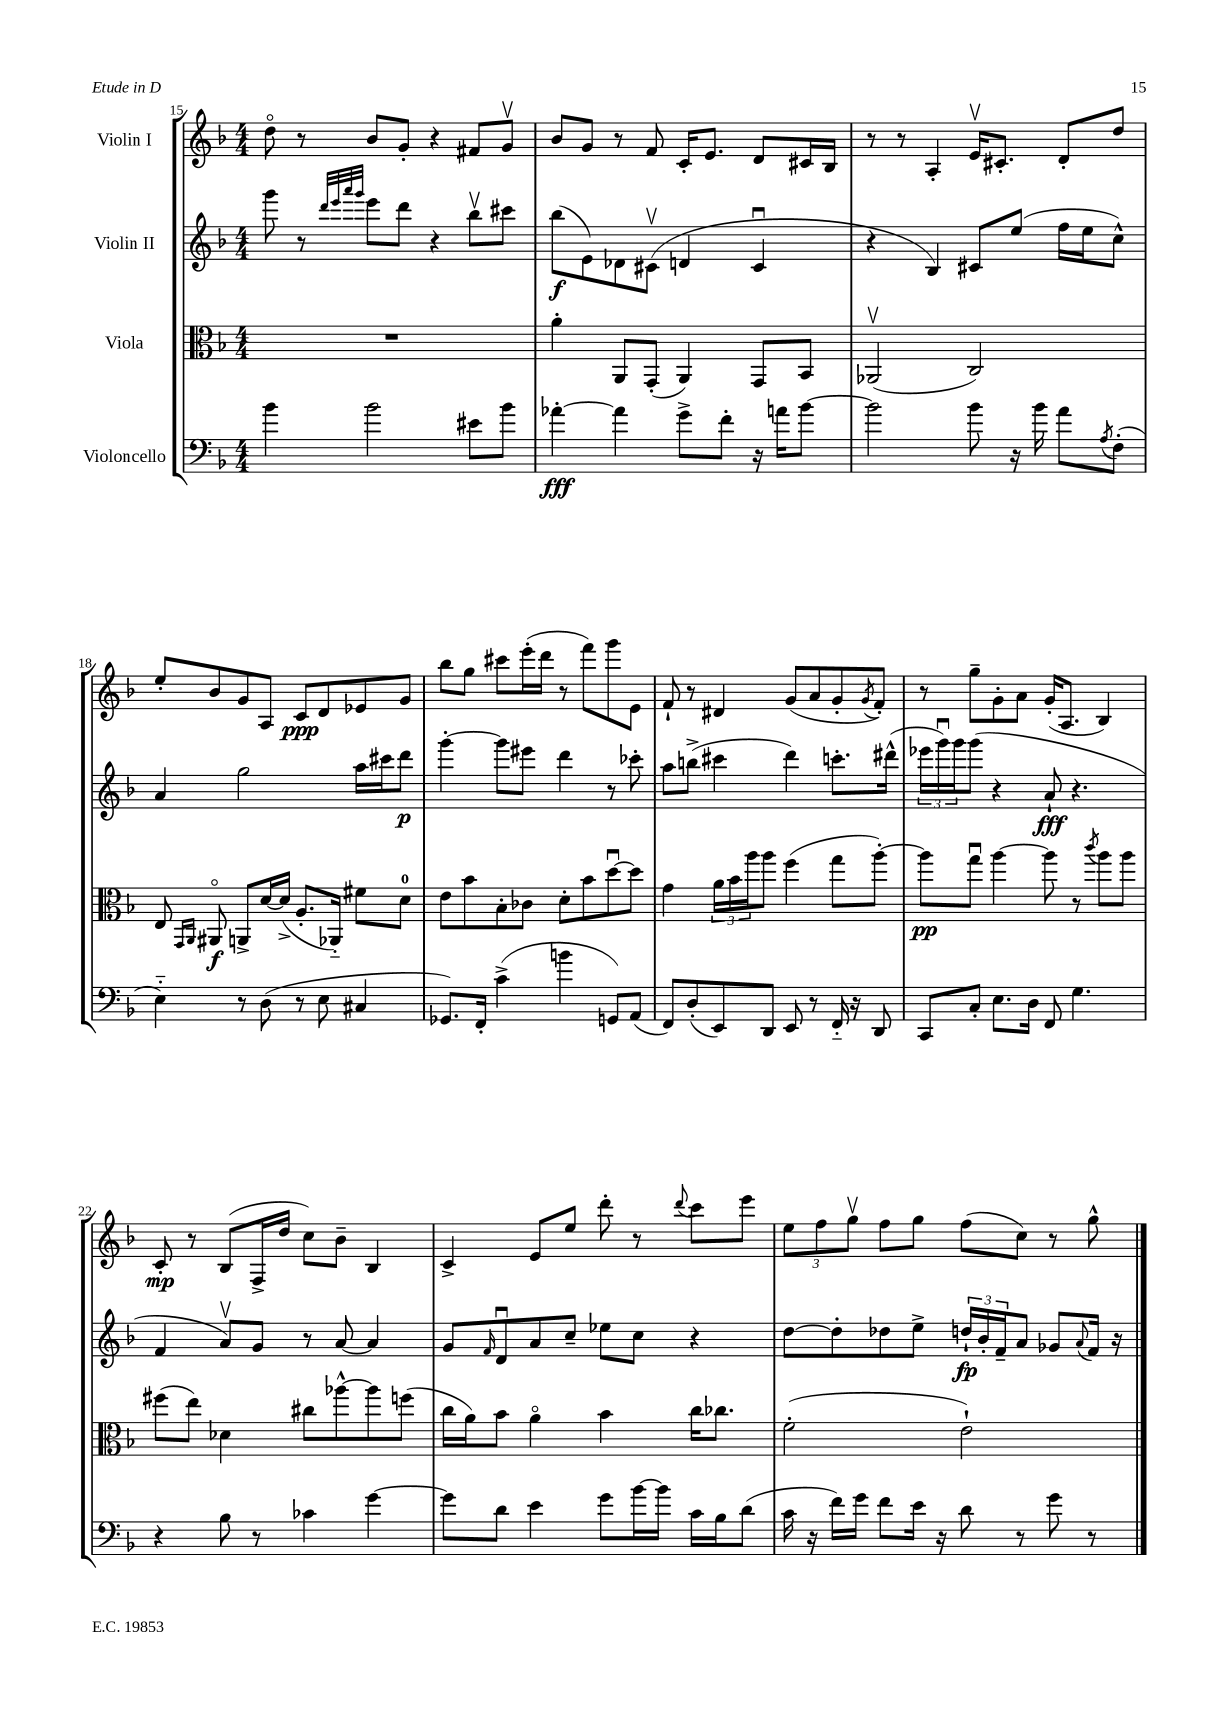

**kern	**dynam	**kern	**dynam	**kern	**dynam	**kern	**dynam
*part4	*part4	*part3	*part3	*part2	*part2	*part1	*part1
*staff4	*staff4	*staff3	*staff3	*staff2	*staff2	*staff1	*staff1
*I"Violoncello	*	*I"Viola	*	*I"Violin II	*	*I"Violin I	*
*clefF4	*	*clefC3	*	*clefG2	*	*clefG2	*
*k[b-]	*	*k[b-]	*	*k[b-]	*	*k[b-]	*
*M4/4	*	*M4/4	*	*M4/4	*	*M4/4	*
=15	=15	=15	=15	=15	=15	=15	=15
4b-\	.	1r	.	8ggg\	.	8dd\	.
.	.	.	.	8r	.	8r	.
.	.	.	.	32qqddd/LLL	.	.	.
.	.	.	.	32qqeee/	.	.	.
.	.	.	.	32qqaaa/	.	.	.
.	.	.	.	32qqggg/JJJ	.	.	.
2b-\	.	.	.	8eee\L	.	8b-/L	.
.	.	.	.	8ddd\J	.	8g'/J	.
.	.	.	.	4r	.	4r	.
8e#X\L	.	.	.	8bb-v\L	.	8f#X/L	.
8b-\J	.	.	.	8ccc#X\J	.	8gv/J	.
=16	=16	=16	=16	=16	=16	=16	=16
[4a-X'\	fff	4a'\	.	(8bb-\L	f	8b-/L	.
.	.	.	.	8e\)	.	8g/J	.
4a-\]	.	8AA/L	.	8d-X\	.	8r	.
.	.	(8GG'/J	.	(8c#Xv\J	.	8f/	.
8g^\L	.	4AA/)	.	4dn/	.	16c'/KL	.
.	.	.	.	.	.	8.e/J	.
8f'\J	.	.	.	.	.	.	.
16r	.	8GG/L	.	4c#u/	.	8d/L	.
16an\KL	.	.	.	.	.	.	.
[8b-\J	.	8BB-/J	.	.	.	16c#X/L	.
.	.	.	.	.	.	16B-/JJ	.
=17	=17	=17	=17	=17	=17	=17	=17
2b-\]	.	(2AA-Xv/	.	4r	.	8r	.
.	.	.	.	.	.	8r	.
.	.	.	.	4B-/)	.	4A'/	.
8b-\	.	2C/)	.	8c#X/L	.	16ev/KL	.
.	.	.	.	.	.	8.c#X'/J	.
16r	.	.	.	(8ee/J	.	.	.
16b-\	.	.	.	.	.	.	.
8a\L	.	.	.	16ff\LL	.	8d'/L	.
.	.	.	.	16ee\J	.	.	.
8qA/	.	.	.	.	.	.	.
(8F'\J	.	.	.	8cc^^\J)	.	8dd/J	.
!!LO:LB:g=z
=18	=18	=18	=18	=18	=18	=18	=18
4E\)	.	8E/	.	4a/	.	8ee'/L	.
.	.	16qqGG/LL	.	.	.	.	.
.	.	16qqAA/JJ	.	.	.	.	.
.	.	8AA#X/	f	.	.	8b-/	.
8r	.	8AAn^/L	.	2gg\	.	8g/	.
(8D\	.	[16d/L	.	.	.	8A/J	.
.	.	(16d^/JJ]	.	.	.	.	.
8r	.	8.A'/L	.	.	.	8c/L	ppp
8E\	.	.	.	.	.	8d/	.
.	.	16AA-X/Jk)	.	.	.	.	.
4C#X/	.	8f#X\L	.	16aa\LL	.	8e-X/	.
.	.	.	.	16ccc#X\J	.	.	.
.	.	8d\J	.	8ddd\J	p	8g/J	.
=19	=19	=19	=19	=19	=19	=19	=19
8.GG-X/L)	.	8e\L	.	[4ggg'\	.	8bb-\L	.
.	.	8b-\	.	.	.	8gg\J	.
16FF'/Jk	.	.	.	.	.	.	.
(4c^\	.	8B-'\	.	8ggg\L]	.	8ccc#X\L	.
.	.	8c-X\J	.	8eee#X\J	.	(16eee'\L	.
.	.	.	.	.	.	16ddd\JJ	.
4bn\	.	8d'\L	.	4ddd\	.	8r	.
.	.	8b-\	.	.	.	8fff\L)	.
8GGn/L)	.	[8ddu\	.	8r	.	8ggg\	.
(8AA/J	.	8dd\J]	.	8ccc-X'\	.	8e\J	.
=20	=20	=20	=20	=20	=20	=20	=20
8FF/L)	.	4g\	.	8aa\L	.	8f`/	.
(8D'/	.	.	.	(8bbn^\J	.	8r	.
8EE/)	.	24a\LL	.	4ccc#X\	.	4d#X/	.
.	.	24b-\	.	.	.	.	.
.	.	24aa\J	.	.	.	.	.
8DD/J	.	8aa\J	.	.	.	.	.
8EE/	.	(4ff\	.	4ddd\)	.	(8g/L	.
8r	.	.	.	.	.	8a/	.
16FF/	.	8gg\L	.	8.cccn'\L	.	8g'/	.
16r	.	.	.	.	.	.	.
.	.	.	.	.	.	8qg/	.
8DD/	.	[8aa'\J)	.	.	.	8f'/J)	.
.	.	.	.	(16ddd#X^^\Jk	.	.	.
=21	=21	=21	=21	=21	=21	=21	=21
8CC/L	.	8aa\L]	pp	24eee-X\LL	.	8r	.
.	.	.	.	24gggu\)	.	.	.
.	.	.	.	24ggg\J	.	.	.
8C'/J	.	8ggu\J	.	(8ggg\J	.	8gg~\L	.
8.E\L	.	[4aa\	.	4r	.	8g'\	.
.	.	.	.	.	.	8a\J	.
16D\Jk	.	.	.	.	.	.	.
8FF/	.	8aa\]	.	8a`/	fff	(16g'/KL	.
.	.	.	.	.	.	8.A/J	.
4.G\	.	8r	.	4.r	.	.	.
.	.	8qccc/	.	.	.	.	.
.	.	8aa\L	.	.	.	4B-/)	.
.	.	8aa\J	.	.	.	.	.
!!LO:LB:g=z
=22	=22	=22	=22	=22	=22	=22	=22
4r	.	(8ff#X\L	.	4f/	.	8c'/	mp
.	.	8ee\J)	.	.	.	8r	.
8B-\	.	4d-X\	.	8av/L)	.	(8B-/L	.
8r	.	.	.	8g/J	.	16F^/L	.
.	.	.	.	.	.	16dd/JJ	.
4c-X\	.	8cc#X\L	.	8r	.	8cc\L)	.
.	.	[8aa-X^^\	.	[8a/	.	8b-~\J	.
[4g\	.	8aa-\]	.	4a/]	.	4B-/	.
.	.	(8ffn\J	.	.	.	.	.
=23	=23	=23	=23	=23	=23	=23	=23
8g\L]	.	16cc\LL	.	8g/L	.	4c^/	.
.	.	16a\J)	.	.	.	.	.
.	.	.	.	16qqf/	.	.	.
8d\J	.	8b-\J	.	8du/	.	.	.
4e\	.	4a\	.	8a/	.	8e/L	.
.	.	.	.	8cc~/J	.	8ee/J	.
8g\L	.	4b-\	.	8ee-X\L	.	8ddd'\	.
[16b-\L	.	.	.	8cc\J	.	8r	.
16b-\JJ]	.	.	.	.	.	.	.
.	.	.	.	.	.	8qqddd/	.
16c\LL	.	16cc\KL	.	4r	.	8ccc\L	.
16B-\J	.	8.cc-X\J	.	.	.	.	.
(8d\J	.	.	.	.	.	8eee\J	.
=24	=24	=24	=24	=24	=24	=24	=24
16c\	.	(2f'\	.	[8dd\L	.	12ee\L	.
16r	.	.	.	.	.	.	.
.	.	.	.	.	.	12ff\	.
16f\LL)	.	.	.	8dd'\]	.	.	.
.	.	.	.	.	.	12ggv\J	.
16g\JJ	.	.	.	.	.	.	.
8f\L	.	.	.	8dd-X\	.	8ff\L	.
16e\Jk	.	.	.	8ee^\J	.	8gg\J	.
16r	.	.	.	.	.	.	.
8d\	.	2e`\)	.	24ddn`/LL	fp	(8ff\L	.
.	.	.	.	24b-'/	.	.	.
.	.	.	.	24f~/J	.	.	.
8r	.	.	.	8a/J	.	8cc\J)	.
8g\	.	.	.	8g-X/L	.	8r	.
.	.	.	.	8qqa/	.	.	.
8r	.	.	.	16f/Jk	.	8gg^^\	.
.	.	.	.	16r	.	.	.
==	==	==	==	==	==	==	==
*-	*-	*-	*-	*-	*-	*-	*-
